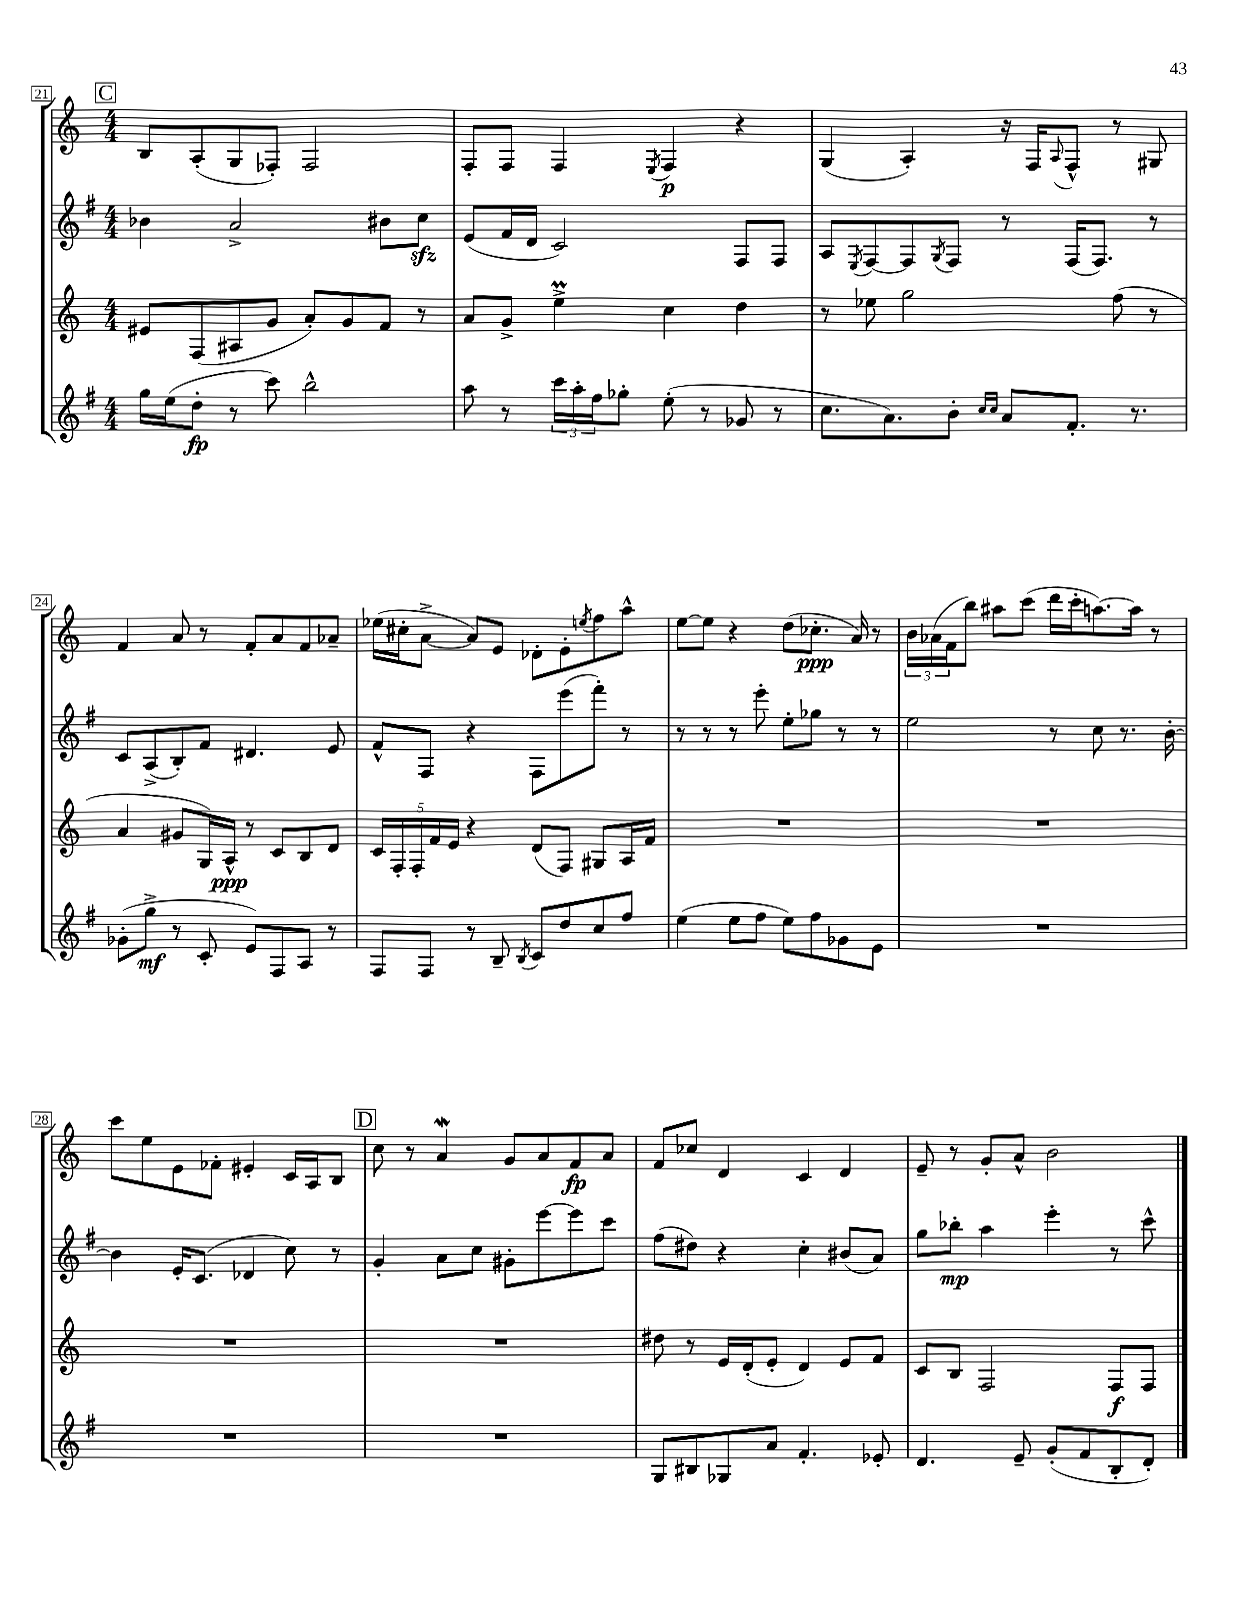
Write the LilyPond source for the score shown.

<<
\new StaffGroup <<
\new Staff = "s0" {
    \clef treble \key c \major \numericTimeSignature \time 4/4
    \mark \markup { \box "C" } b8 a8-.( g8 fes8-.) fes2 |
    f8-. f8 f4 \acciaccatura { e8 } f4\p r4 |
    g4( a4-.) r16 f16 \appoggiatura { a8 } f8-^ r8 gis8 |
    f'4 a'8 r8 f'8-. a'8 f'8 aes'8-- |
    ees''16( cis''16-. a'8~-> a'8) e'8 des'8-. e'8-. \acciaccatura { e''8 } f''8 a''8-^ |
    e''8~ e''8 r4 d''8( ces''8.-.\ppp a'16) r8 |
    \tuplet 3/2 { b'16 aes'16( f'16 } b''8) ais''8 c'''8( d'''16 c'''16-. a''8.~) a''16 r8 |
    c'''8 e''8 e'8 fes'8-. eis'4-. c'16 a16 b8 |
    \mark \markup { \box "D" } c''8 r8 a'4\mordent g'8 a'8 f'8\fp a'8 |
    f'8 ces''8 d'4 c'4 d'4 |
    e'8-- r8 g'8-. a'8-^ b'2 \bar "|." |
}
\new Staff = "s1" {
    \clef treble \key g \major \numericTimeSignature \time 4/4
    \mark \markup { \box "C" } bes'4 a'2-> bis'8 c''8\sfz |
    e'8( fis'16 d'16 c'2) fis8 fis8 |
    a8 \acciaccatura { e8 } fis8~ fis8 \acciaccatura { g8 } fis8 r8 fis16( fis8.) r8 |
    c'8 a8->( b8-.) fis'8 dis'4. e'8 |
    fis'8-^ fis8 r4 fis8 e'''8( fis'''8-.) r8 |
    r8 r8 r8 e'''8-. e''8-. ges''8 r8 r8 |
    e''2 r8 c''8 r8. b'16~-. |
    b'4 e'16-. c'8.( des'4 c''8) r8 |
    \mark \markup { \box "D" } g'4-. a'8 c''8 gis'8-. e'''8~ e'''8 c'''8 |
    fis''8( dis''8) r4 c''4-. bis'8( a'8) |
    g''8 bes''8-.\mp a''4 e'''4-. r8 c'''8-^ \bar "|." |
}
\new Staff = "s2" {
    \clef treble \key c \major \numericTimeSignature \time 4/4
    \mark \markup { \box "C" } eis'8 f8( ais8 g'8 a'8-.) g'8 f'8 r8 |
    a'8 g'8-> e''4->\prall c''4 d''4 |
    r8 ees''8 g''2 f''8( r8 |
    a'4 gis'8 g16) a16-^\ppp r8 c'8 b8 d'8 |
    \tuplet 5/4 { c'16 f16-. f16-. f'16 e'16 } r4 d'8( f8) gis8 a16 f'16 |
    R1 |
    R1 |
    R1 |
    \mark \markup { \box "D" } R1 |
    dis''8 r8 e'16 d'16-.( e'8-. d'4) e'8 f'8 |
    c'8 b8 f2 f8\f f8 \bar "|." |
}
\new Staff = "s3" {
    \clef treble \key g \major \numericTimeSignature \time 4/4
    \mark \markup { \box "C" } g''16 e''16( d''8-.\fp r8 c'''8) b''2-^ |
    a''8 r8 \tuplet 3/2 { c'''16 a''16-. fis''16 } ges''8-. e''8-.( r8 ges'8 r8 |
    c''8. a'8.) b'8-. \grace { c''16 c''16 } a'8 fis'8.-. r8. |
    ges'8-.( g''8->\mf r8 c'8-. e'8) fis8 a8 r8 |
    fis8 fis8 r8 b8-- \acciaccatura { b8 } c'8 d''8 c''8 fis''8 |
    e''4( e''8 fis''8 e''8) fis''8 ges'8 e'8 |
    R1 |
    R1 |
    \mark \markup { \box "D" } R1 |
    g8 bis8 ges8 a'8 fis'4.-. ees'8-. |
    d'4. e'8-- g'8-.( fis'8 b8-. d'8-.) \bar "|." |
}
>>
>>
\layout { \context { \Score currentBarNumber = #21 \override BarNumber.stencil = #(make-stencil-boxer 0.1 0.3 ly:text-interface::print) } }
